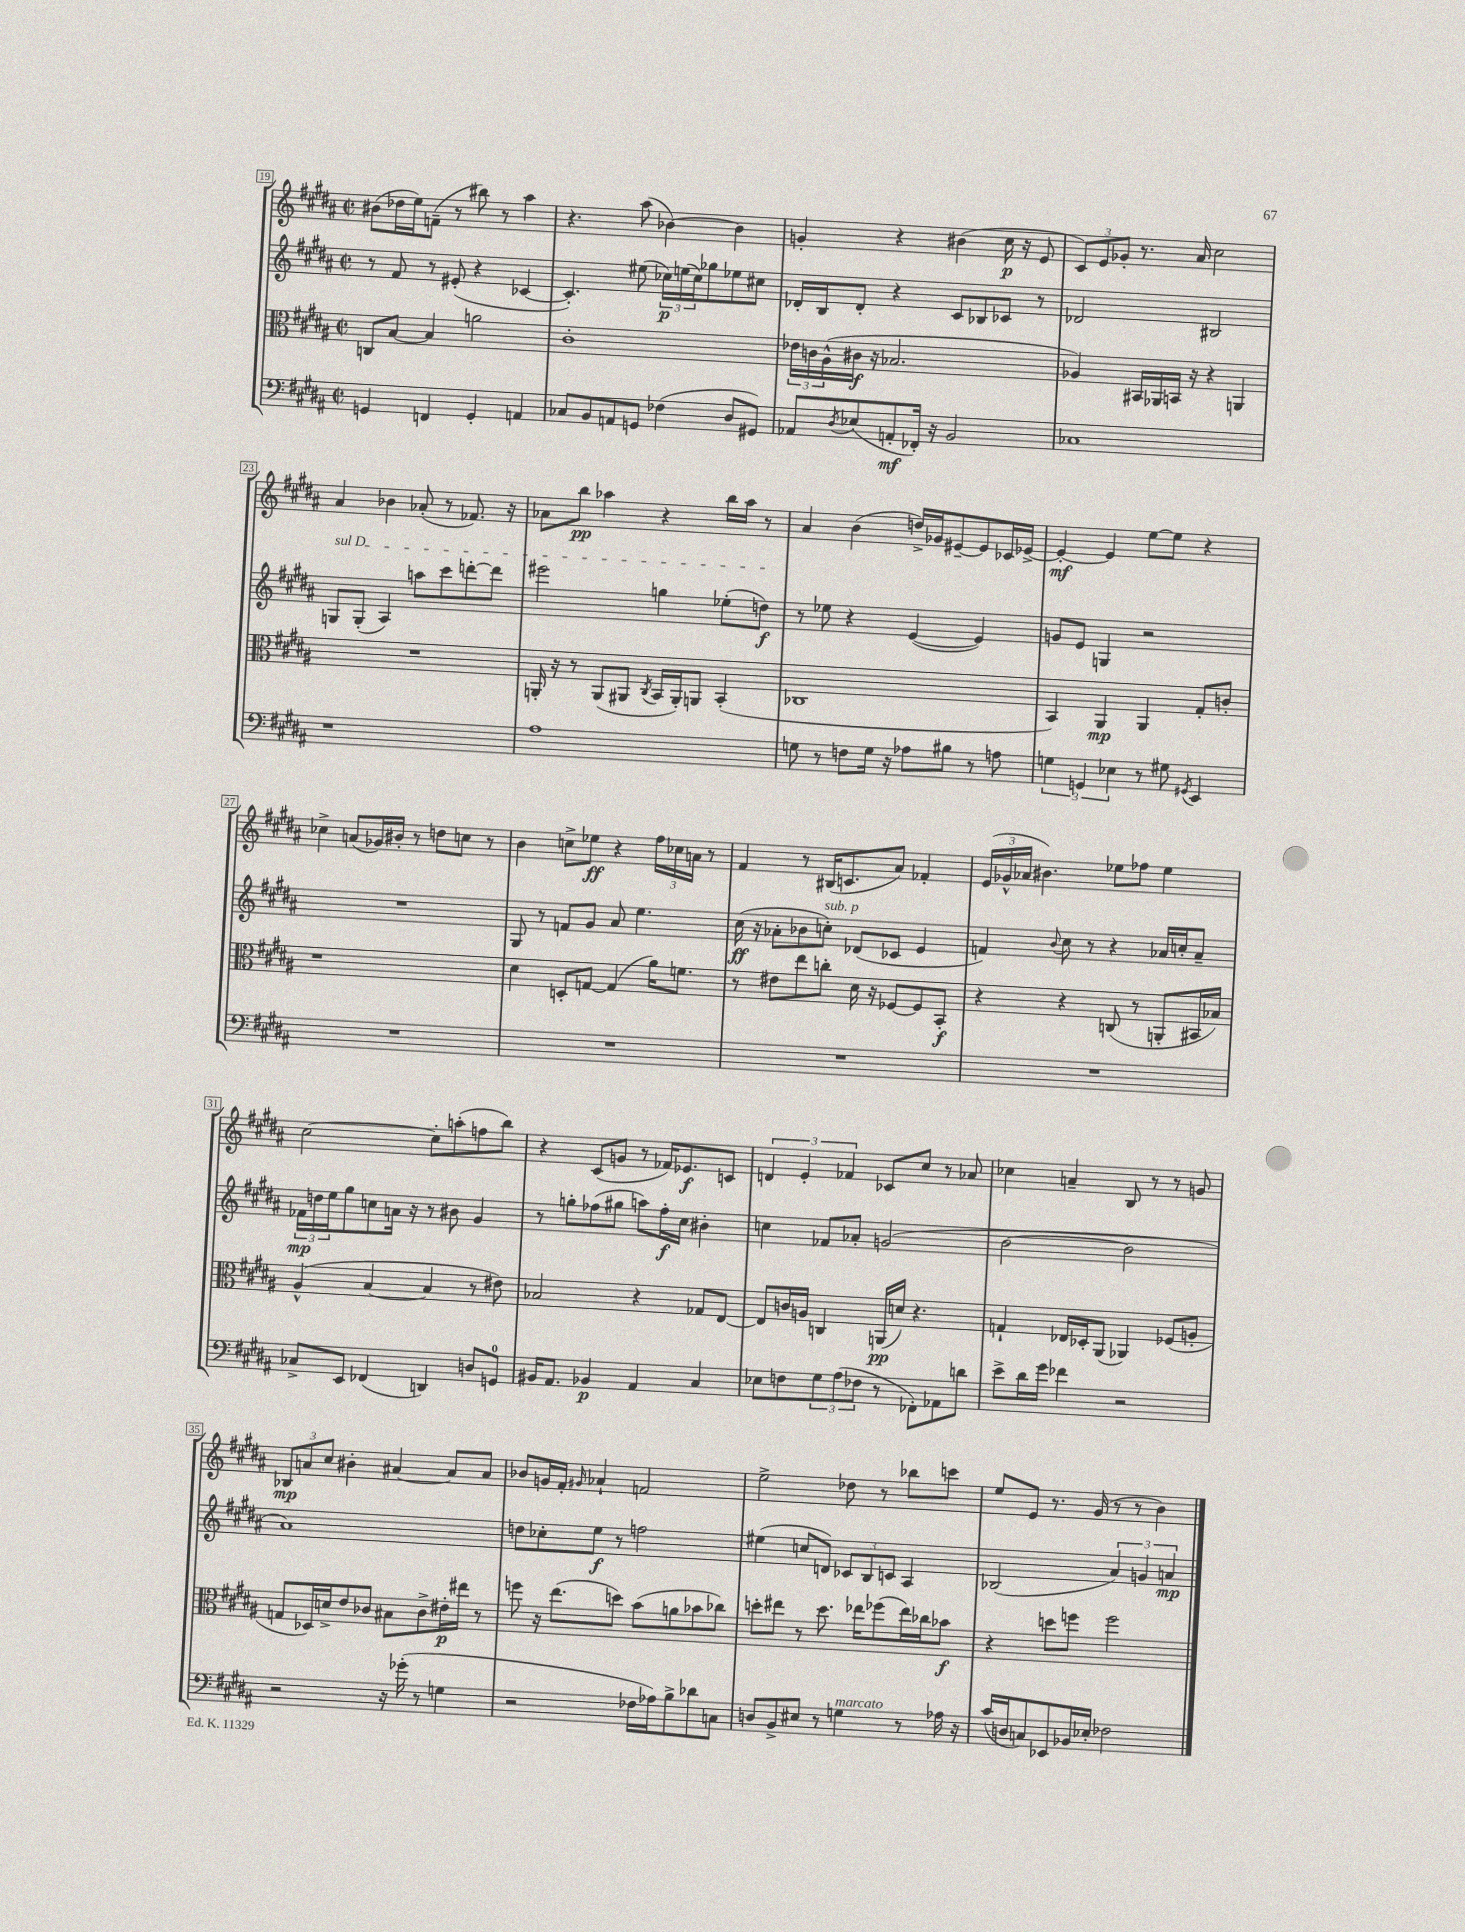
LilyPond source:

<<
\new StaffGroup <<
\new Staff = "s0" {
    \clef treble \key b \major \defaultTimeSignature \time 2/2
    bis'8( des''16 e''16) f'8--( r8 bis''8) r8 ais''4 |
    r4. ais''8( bes'4~) bes'4 |
    g'4-. r4 bis'4( cis''16\p r16 e'8 |
    \tuplet 3/2 { cis'8) e'8 ges'8-. } r8. ais'16 cis''2 |
    ais'4 bes'4 aes'8-.( r8 fes'8.) r16 |
    aes'8 b''8\pp aes''4 r4 b''16 aes''16 r8 |
    ais'4 b'4( d''16->) ges'16 eis'8~-- eis'8 ces'16 ees'16~-> |
    ees'4~-.\mf ees'4 e''8~ e''8 r4 |
    ces''4-> a'8( ges'16) bis'16-. r8 d''8 c''8 r8 |
    b'4 c''8-> ees''8\ff r4 \tuplet 3/2 { fis''16 ces''16 a'16 } r8 |
    fis'4 r8 bis16( c'8. ais'8) fes'4-. |
    \tuplet 3/2 { e'16( ges'16-^ aes'16 } bis'4.) ees''8 fes''8 ees''4 |
    cis''2~ cis''8-. a''8-.( f''8 b''8) |
    r4 cis'8( g'8 r8 fes'16) ees'8.\f c'8 |
    \tuplet 3/2 { d'4 e'4-. fes'4 } ces'8 cis''8 r8 aes'8 |
    ces''4 a'4-- b8 r8 r8 g'8 |
    \tuplet 3/2 { bes8\mp a'8 cis''8 } bis'4-. ais'4~ ais'8 ais'8 |
    bes'8 g'16 fis'16-. \grace { gis'16 } aes'4-! f'2 |
    e''2-> des''8 r8 bes''8 c'''8 |
    e''8 e'8 r8. gis'16( r8 r8 b'4) \bar "|." |
}
\new Staff = "s1" {
    \clef treble \key b \major \defaultTimeSignature \time 2/2
    r8 fis'8 r8 eis'8-.( r4 ces'4~ |
    ces'4.-.) eis''8( \tuplet 3/2 { ces''16\p) e''16( ces''16) } ges''8 ees''8 cis''8 |
    des'16-. b16 des'8-. r4 cis'8 bes8 ces'8 r8 |
    des'2 bis2 |
    \once \override TextSpanner.bound-details.left.text = \markup { \italic "sul D" } g8\startTextSpan g8-.( ais4) a''8 cis'''8 d'''8~-. d'''8 |
    eis'''2 g''4 ees''8-.( d''8\f\stopTextSpan) |
    r8 ees''8 r4 e'4~( e'4) |
    g'8 e'8 g4 r2 |
    R1 |
    gis8 r8 f'8 gis'8 ais'8 e''4. |
    cis''16\ff( r16 aes'8-. bes'8 c''8-.^\markup { \italic "sub. p" }) des'8( ces'8 e'4 |
    f'4) \appoggiatura { b'8 } cis''8 r8 r4 aes'16 c''16-. aes'8-- |
    \tuplet 3/2 { fes'16\mp d''16 e''16 } gis''8 c''8 a'16 r16 r8 bis'8 gis'4 |
    r8 g''8-. fes''8( gis''8 a''8) fes''16-.\f cis''16 bis'4-. |
    c''4 fes'8 aes'8-. g'2( |
    b'2~ b'2 |
    ais'1) |
    d''8 ces''8-. e''8\f r8 f''2 |
    eis''4( c''8 d'8) \tuplet 3/2 { ces'8 b8 c'8 } ais4 |
    bes2( \tuplet 3/2 { ais'4) g'4 a'4\mp } \bar "|." |
}
\new Staff = "s2" {
    \clef alto \key b \major \defaultTimeSignature \time 2/2
    c8 b8~ b4 a'2 |
    cis'1-. |
    \tuplet 3/2 { ees'16 c'16 ais16-^( } cis'16\f r16 bes2. |
    aes4) bis,16 aes,16 b,16 r16 r4 a,4 |
    R1 |
    a,16-. r16 r8 a,8( ais,8 \acciaccatura { cis8 } b,16 ais,16-.) a,8 b,4-.( |
    ces1 |
    b,4) ais,4\mp ais,4 gis8-. c'8-. |
    r1 |
    dis'4 d8-. g8~ g4( ais'16) f'8. |
    r8 eis'8 e''8 c''8-. dis'16 r16 fes8~ fes8 b,8-.\f |
    r4 r4 c8( r8 a,8-. bis,16 bes16) |
    ais4-^( b4~ b4 r8 eis'8) |
    bes2 r4 ges8 e8~ |
    e8 c'16 a16 c4 a,16\pp( d'16) r4. |
    g4-! ees16 des16-. ais,8( aes,4) fes8( a8-. |
    g8 des16) d'16-> e'8 ces'8 bis8 ces'8-> eis'16-.\p eis''16 r8 |
    f''8 r16 e''8.( d''8) b'8( a'8 bes'8 ces''8) |
    d''8-. eis''8 r8 d''8. ees''16 fes''8( ees''16) ces''16 bes'8\f |
    r4 d''8 f''8 f''2 \bar "|." |
}
\new Staff = "s3" {
    \clef bass \key b \major \defaultTimeSignature \time 2/2
    g,4 f,4 g,4-. a,4 |
    ces8 b,8 a,8 g,8 fes4( dis8 gis,8) |
    aes,8 \acciaccatura { dis8 } ees8( a,8-.\mf fes,16-.) r16 b,2 |
    ces1 |
    r1 |
    ais1 |
    g8 r8 f8 g16 r16 aes8 bis8 r8 a8 |
    \tuplet 3/2 { g4 g,4 ees4 } r8 gis8 \acciaccatura { gis,8 } e,4 |
    R1 |
    R1 |
    R1 |
    R1 |
    ces8-> e,8 fes,4( d,4) d8 g,8-0 |
    bis,16 ais,8. bes,4\p ais,4 cis4 |
    ees8 f8 \tuplet 3/2 { gis8 ais8( fes8 } r8 fes,8-.) aes,8 d'8 |
    e'8-> dis'16 gis'16 fes'4 r2 |
    r2 r16 ges'16-.( r8 g4 |
    r2 fes16 aes16) b8-> des'8 c8 |
    d8 b,8-> eis8 r8 g4^\markup { \italic "marcato" } r8 aes16 r16 |
    cis'16( d16 c8) ees,8 bes,16 ees16-. fes2 \bar "|." |
}
>>
>>
\layout { \context { \Score currentBarNumber = #19 \override BarNumber.stencil = #(make-stencil-boxer 0.1 0.3 ly:text-interface::print) } }
